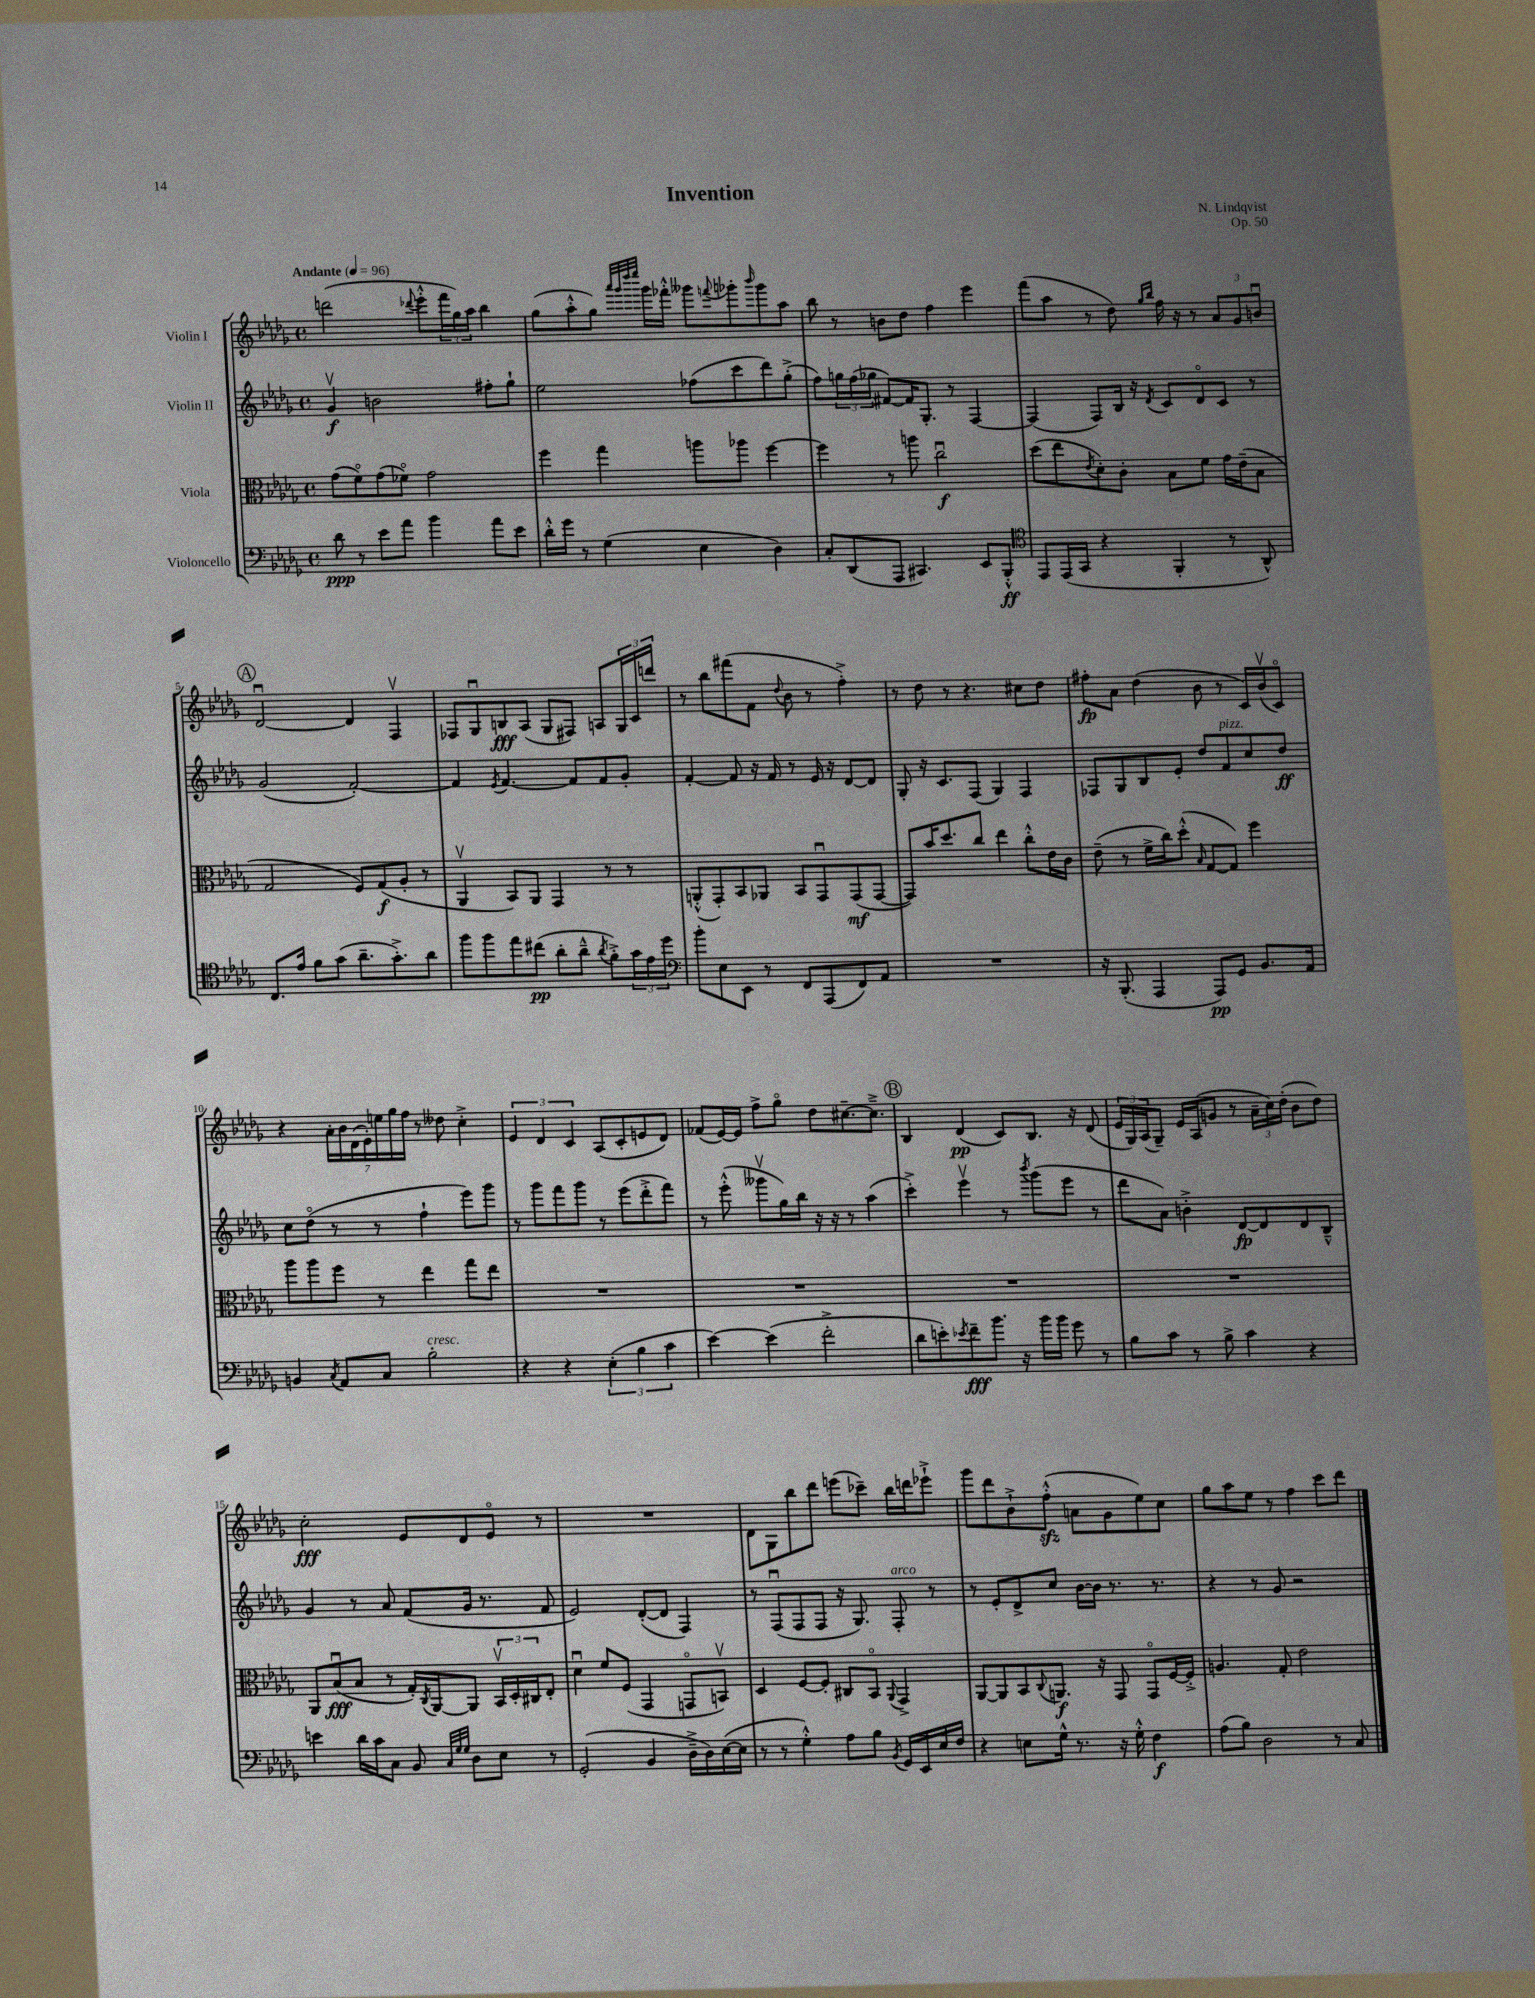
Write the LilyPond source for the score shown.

\header { title = "Invention" composer = "N. Lindqvist" opus = "Op. 50" }
<<
\new StaffGroup <<
\new Staff = "s0" \with { instrumentName = "Violin I" } {
    \clef treble \key des \major \defaultTimeSignature \time 4/4 \tempo "Andante" 4 = 96
    d'''2( \appoggiatura { des'''8 } ees'''8-.-^ \tuplet 3/2 { f'''16 ges''16) aes''16 } bes''4 |
    ges''8( aes''8-.-^ ges''8) \grace { aes'''32 ges'''32 des''''32 ees''''32 } ges'''16 fes'''16-.-^ geses'''8 \appoggiatura { f'''8 } ges'''8-. \grace { bes'''16 } ges'''8 aes''8 |
    bes''8 r8 b'8 des''8 f''4 ees'''4 |
    f'''8( aes''8 r8 des''8) \grace { ges''16 bes''16 } f''16 r16 r8 \tuplet 3/2 { aes'8 ges'8 b'8\downbow } |
    \mark \markup { \circle "A" } des'2~\downbow des'4 f4\upbow |
    fes8 ges8\downbow b8\fff aes8( ges8 fis8) a8 \tuplet 3/2 { ges16 c'16 d'''16 } |
    r8 bes''8 fis'''8( f'8 \appoggiatura { des''8 } bes'8 r8 f''4-.->) |
    r8 des''8 r8 r4. cis''8 des''8 |
    fis''8-.\fp aes'8 des''4( bes'8 r8 c'16) bes'16\upbow( c'8\flageolet) |
    r4 \tuplet 7/4 { aes'16-. bes'16 des'16( ees'16-.) e''16 ges''16 f''16 } r8 deses''8 c''4-.-> |
    \tuplet 3/2 { ees'4 des'4 c'4 } aes8( c'8-. e'8 des'8) |
    fes'8( ees'16~) ees'16 f''8-> ges''8\flageolet des''8 cis''8.~-- cis''8.---> |
    \mark \markup { \circle "B" } bes4 des'4\pp( c'8) bes8. r16 des'8( |
    \tuplet 3/2 { ees'16 ges16) aes16( } ges8--) ees'16 aes16( g'8 r8 \tuplet 3/2 { aes'16-- c''16) des''16-.( } bes'8 des''8) |
    c''2-.\fff ees'8 des'8 ees'8\flageolet r8 |
    R1 |
    des'8 ges8 bes''8 des'''8 e'''8( ces'''8--) bes''16 d'''16 ees'''8-!-> |
    ges'''8 des'''8 bes'8-!-> f''8-.-^\sfz( a'8 ges'8 ees''8) c''8 |
    ges''8 aes''8 ees''8 r8 f''4 c'''8 des'''8 \bar "|." |
}
\new Staff = "s1" \with { instrumentName = "Violin II" } {
    \clef treble \key des \major \defaultTimeSignature \time 4/4
    ges'4\upbow\f b'2 fis''8-. ges''8-! |
    ees''2 fes''8( c'''8 des'''8) ges''8-.->( |
    f''8) \tuplet 3/2 { g''16 f''16( ges''16 } fis'8~) fis'16 ges8.-. r8 f4~ |
    f4( f8) bes16 r16 \acciaccatura { des'8 } c'8 des'8\flageolet c'8 r8 |
    \mark \markup { \circle "A" } ges'2( f'2~-.) |
    f'4 \acciaccatura { ees'8 } f'4.~ f'8 f'8 ges'8-. |
    f'4~-. f'8 r16 f'16 r8 ees'16 r16 des'8~ des'8 |
    ges8-. r16 c'8. f8( ges4) f4 |
    fes8 ges8 bes8 ees'8-. des''8 f'8^\markup { \italic "pizz." } c''8 des''8\ff |
    c''8 des''8\flageolet( r8 r8 f''4-! ees'''8) ges'''8 |
    r8 ges'''8 f'''8 ges'''8 r8 ees'''8( des'''8-.-> f'''8) |
    r8 ees'''8-.-^( geses'''8\upbow ges''16) bes''16 r16 r16 r8 aes''4( |
    \mark \markup { \circle "B" } c'''4-.->) ees'''4\upbow r8 \acciaccatura { bes'''8 } ges'''8( ees'''8 r8 |
    des'''8 aes'8) b'4-.-> des'8~\fp des'8 des'8 bes8---^ |
    ges'4 r8 aes'8 f'8( ges'16 r8. f'8 |
    ees'2) des'8~-.( des'8 f4) |
    r8 f8\downbow( f8 f8 r16 ges8.) f8-.^\markup { \italic "arco" } r8 |
    r8 ees'8-. des'8-> c''8 bes'16~ bes'16 r8. r8. |
    r4 r8 ges'8 r2 \bar "|." |
}
\new Staff = "s2" \with { instrumentName = "Viola" } {
    \clef alto \key des \major \defaultTimeSignature \time 4/4
    ges'8( f'8\flageolet) ges'8( fes'8\flageolet) ges'2 |
    f''4 ges''4 a''8 aes''8 f''4~ |
    f''4 r8 a''8 c''2\downbow\f |
    des''8( ees''8 \acciaccatura { ees'8 } des'8-.) c'8-. bes8 f'8 ges'16 ees'16--( bes8 |
    \mark \markup { \circle "A" } ges2 f8) ges8\f( aes8-. r8 |
    aes,4\upbow bes,8) aes,8 ges,4 r8 r8 |
    a,8-.-^( ges,8-.) bes,8 aes,8 bes,8 ges,8\downbow ges,8\mf( ges,8~ |
    ges,8) bes'16 des''8. c''8 ees''4 c''8-.-^ ees'16 c'16 |
    ees'8--( r8 f'16-> c''16) des''8-.-^( \grace { bes16 } ges8~ ges8) f''4 |
    aes''8 aes''8 f''8 r8 ees''4 ges''8 ees''8 |
    R1 |
    R1 |
    \mark \markup { \circle "B" } R1 |
    R1 |
    aes,8 bes8\downbow\fff( bes8 r8 ges16-.) \acciaccatura { c8 } aes,16~ aes,8 \tuplet 3/2 { bes,16\upbow des16-. cis16 } ees8-. |
    des'4\downbow f'8 f8( ges,4 g,8\flageolet b,8\upbow) |
    des4 f8~ f8-. cis8 bes,8\flageolet \appoggiatura { aes,8 } ges,4-> |
    aes,8~ aes,8 bes,8 \appoggiatura { c8 } a,8.\f r16 ges,8 ges,8\flageolet f16~ f16-.-> |
    a4. ges8-. ees'2 \bar "|." |
}
\new Staff = "s3" \with { instrumentName = "Violoncello" } {
    \clef bass \key des \major \defaultTimeSignature \time 4/4
    des'8\ppp r8 ees'8 aes'8 bes'4 aes'8 ees'8 |
    des'16-.-^ ges'16 r8 ges4( ees4 des4) |
    c8-. des,8( aes,,8 cis,4.) ees,8 bes,,8-.-^\ff |
    \clef tenor ees,8 ees,16( ges,16 r4 f,4-. r8 aes,8-^) |
    \mark \markup { \circle "A" } c8. ees'16 f'8 ges'8( aes'8.-- ges'8.-.->) aes'8 |
    f''8 f''8 ees''8 cis''8\pp( aes'8-. aes'8---^ \acciaccatura { aes'8 } f'8-.->) \tuplet 3/2 { ges'16 ees'16 des''16 } |
    \clef bass bes'8-. ees8 ees,8 r8 f,8 aes,,8( f,8) aes,8 |
    R1 |
    r16 bes,,8.-.( aes,,4 aes,,8\pp) ges,8 bes,8. aes,16 |
    b,4 \acciaccatura { c8 } aes,8 c8 bes2-.^\markup { \italic "cresc." } |
    r4 r4 \tuplet 3/2 { ees4-.( bes4 c'4 } |
    ees'4~) ees'4( f'2-.-> |
    \mark \markup { \circle "B" } des'8 e'8-.) \acciaccatura { ees'8 } f'8--\fff bes'8. r16 bes'16 bes'16 ges'8 r8 |
    bes8 c'8 r8 bes8-> c'4 r4 |
    e'4 des'16 c'16 c8 bes,8 \grace { c32 ges32 ges32 } des8 ees8 r8 |
    ges,2-.( bes,4 des16---> des16) ees16~( ees16 |
    r8 r8 ges4-.-^) aes8 bes8 \acciaccatura { bes,8 } ges,16 ees,16 ees16 f16 |
    r4 e8 ges16-^ r8. r16 ges16-.-^ f4\f |
    aes8( bes8) des2 r8 c8 \bar "|." |
}
>>
>>
